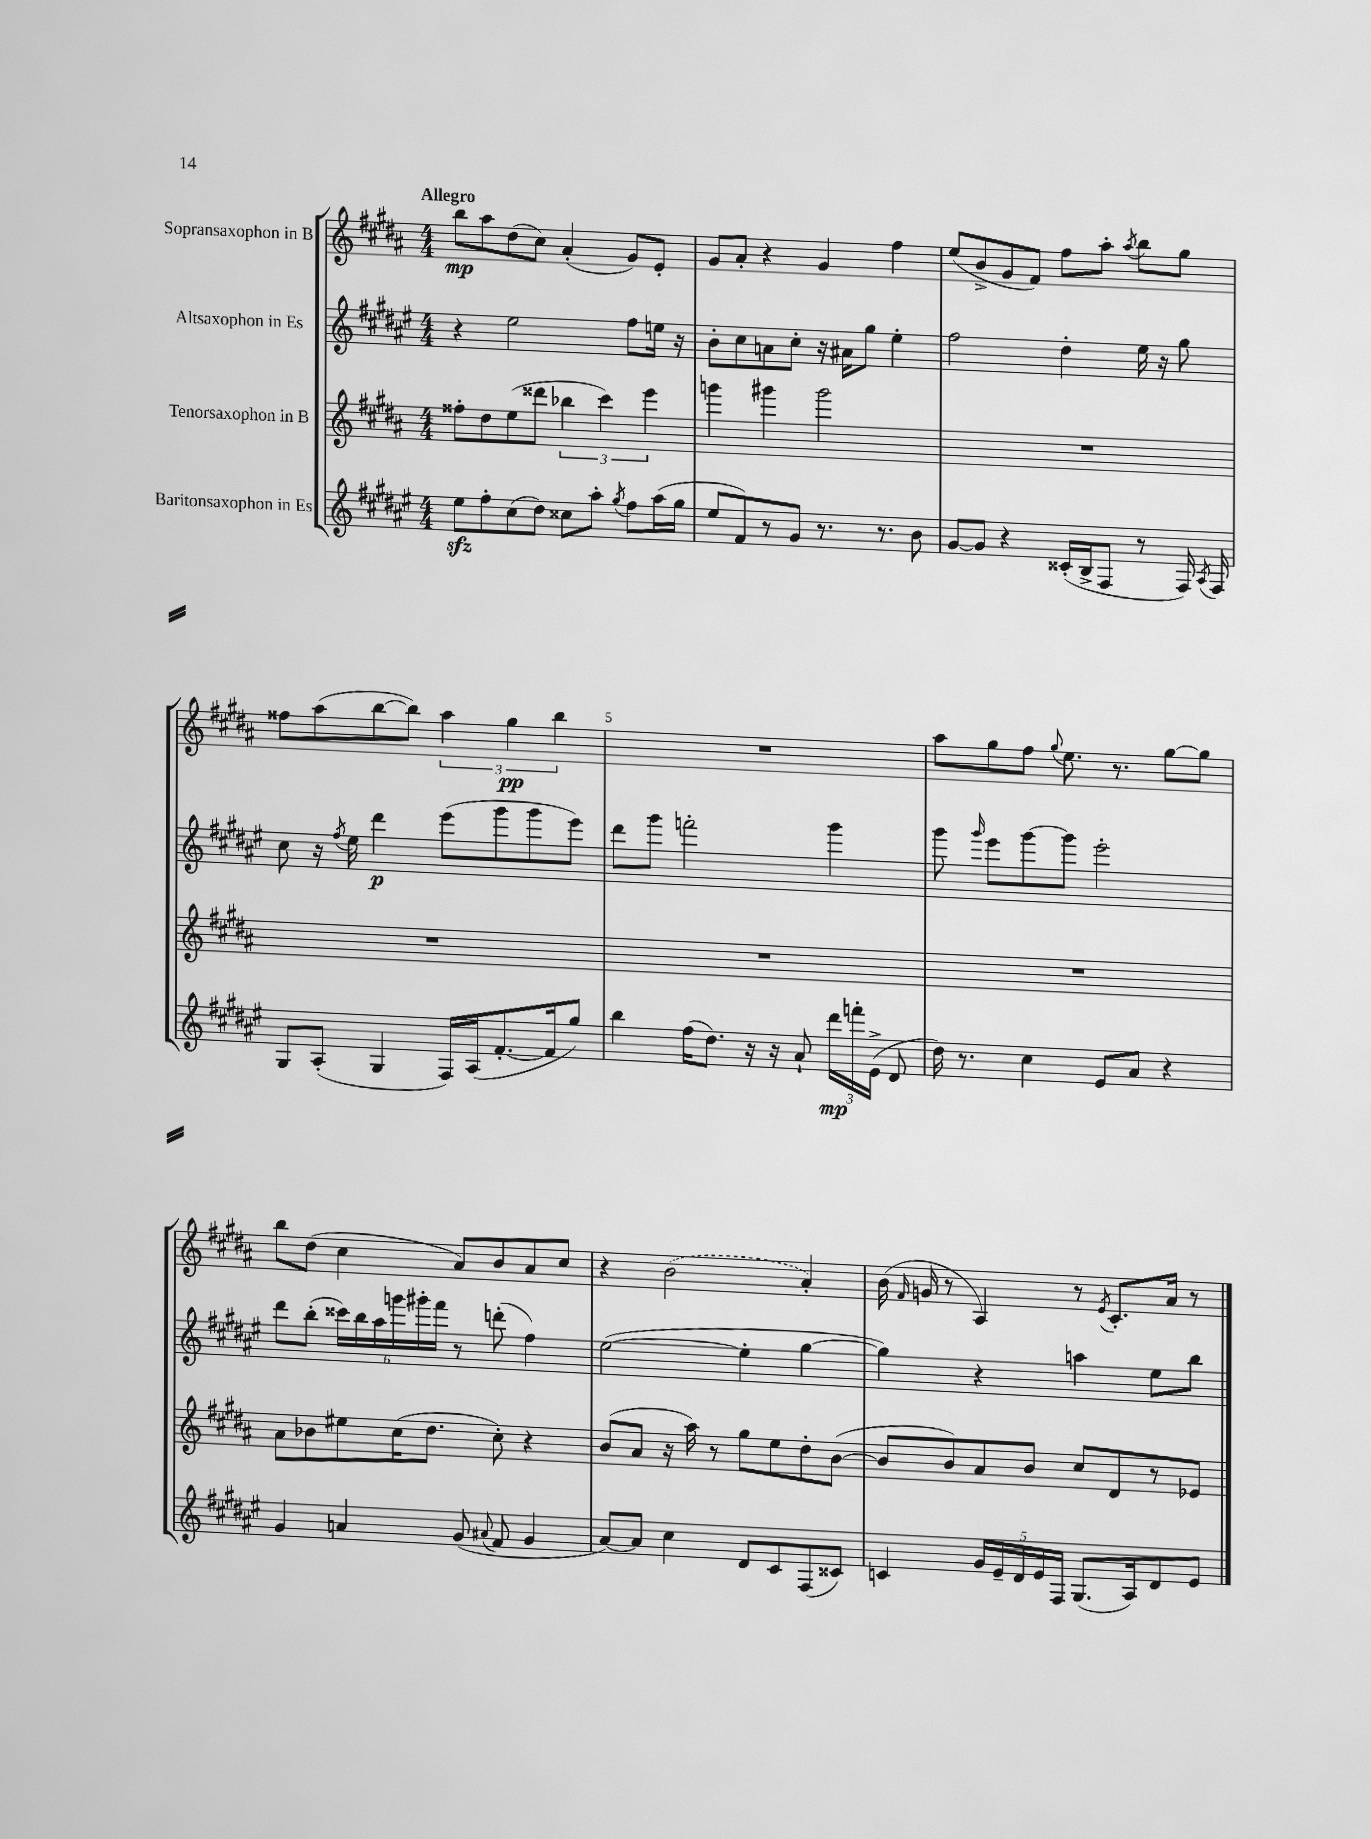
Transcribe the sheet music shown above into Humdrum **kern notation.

**kern	**kern	**kern	**kern
*staff4	*staff3	*staff2	*staff1
*clefG2	*clefG2	*clefG2	*clefG2
*k[f#c#g#d#a#e#]	*k[f#c#g#d#a#]	*k[f#c#g#d#a#e#]	*k[f#c#g#d#a#]
*M4/4	*M4/4	*M4/4	*M4/4
8ee#	8ff##'	4r	8bb
8ff#'	8dd#	.	8aa#
(8cc#	(8ee	2ee#	(8dd#
8dd#)	8ddd##	.	8cc#)
8cc##	6bb-	.	(4a#'
8aa#'	.	.	.
.	6ccc#)	.	.
8qgg#	.	.	.
8ff#	.	8ff#	8g#)
.	6eee	.	.
(16aa#	.	16ee	8e'
16gg#	.	16r	.
=	=	=	=
8ee#	4ggg	8b'	8g#
8f#)	.	8cc#	8a#'
8r	4ggg#	8a	4r
8g#	.	8cc#'	.
8.r	2ggg#	16r	4g#
.	.	16a#	.
.	.	8gg#	.
8.r	.	.	.
.	.	4ee#'	4ff#
8b	.	.	.
=	=	=	=
[8g#	1r	2ff#	(8ee
8g#]	.	.	8b^
4r	.	.	8g#
.	.	.	8f#)
(16c##'	.	4dd#'	8ff#
16B^	.	.	.
8F#	.	.	8aa#'
.	.	.	8qaa#
8r	.	16ee#	8bb
.	.	16r	.
16F#)	.	8gg#	8gg#
8qA#	.	.	.
16F#	.	.	.
=	=	=	=
8G#	1r	8cc#	8ff##
(8A#'	.	16r	(8aa#
.	.	8qff#	.
.	.	16ee#	.
4G#	.	4ddd#	[8bb
.	.	.	8bb])
16F#)	.	(8eee#	6aa#
(16A#	.	.	.
[8.f#'	.	8ggg#	.
.	.	.	6gg#
.	.	8ggg#	.
16f#]	.	.	.
.	.	.	6bb
8gg#)	.	8eee#)	.
=	=	=	=
4bb	1r	8ddd#	1r
.	.	8ggg#	.
(16ff#	.	2fff'	.
8.dd#)	.	.	.
16r	.	.	.
16r	.	.	.
8a#`	.	.	.
24ddd#	.	4ggg#	.
24fff'	.	.	.
(24e#^	.	.	.
8d#	.	.	.
=	=	=	=
16dd#)	1r	8ggg#	8aa#
8.r	.	.	.
.	.	16qqggg#	.
.	.	8eee#	8gg#
4cc#	.	[8ggg#	8ff#
.	.	.	8qqgg#
.	.	8ggg#]	8.ee
8e#	.	2eee#'	.
.	.	.	8.r
8a#	.	.	.
4r	.	.	[8gg#
.	.	.	8gg#]
=	=	=	=
4g#	8a#	8ddd#	8bb
.	8b-	(8bb'	(8dd#
4a	8ee#	24ccc##)	4cc#
.	.	24bb	.
.	.	24aa#	.
.	(16cc#	24ggg	.
.	.	24ggg#'	.
.	8.dd#	.	.
.	.	24fff#	.
(8g#	.	8r	8a#)
8qqa#	.	.	.
8f#	8cc#')	(8ddd'	8b
4g#	4r	4ff#)	8a#
.	.	.	8cc#
=	=	=	=
[8a#)	(8b	([2ee#	4r
8a#]	8a#	.	.
4cc#	16r	.	(2b
.	16aa#)	.	.
.	8r	.	.
8d#	8gg#	4ee#']	.
8c#	8ee	.	.
(8F#	8dd#'	[4gg#	4a#')
8c##)	([8b	.	.
=	=	=	=
4c	8b]	4gg#])	(16b
.	.	.	16qqf#
.	.	.	16g
.	8b)	.	8r
20g#	8a#	4r	4A#)
20e#~	.	.	.
20d#	.	.	.
.	8b	.	.
20e#	.	.	.
20F#	.	.	.
(8.G#	8cc#	4aa	8r
.	.	.	8qe
.	8d#	.	8.c#'
16A#)	.	.	.
8d#	8r	8ee#	.
.	.	.	16a#
8e#	8e-	8bb	8r
==	==	==	==
*-	*-	*-	*-
